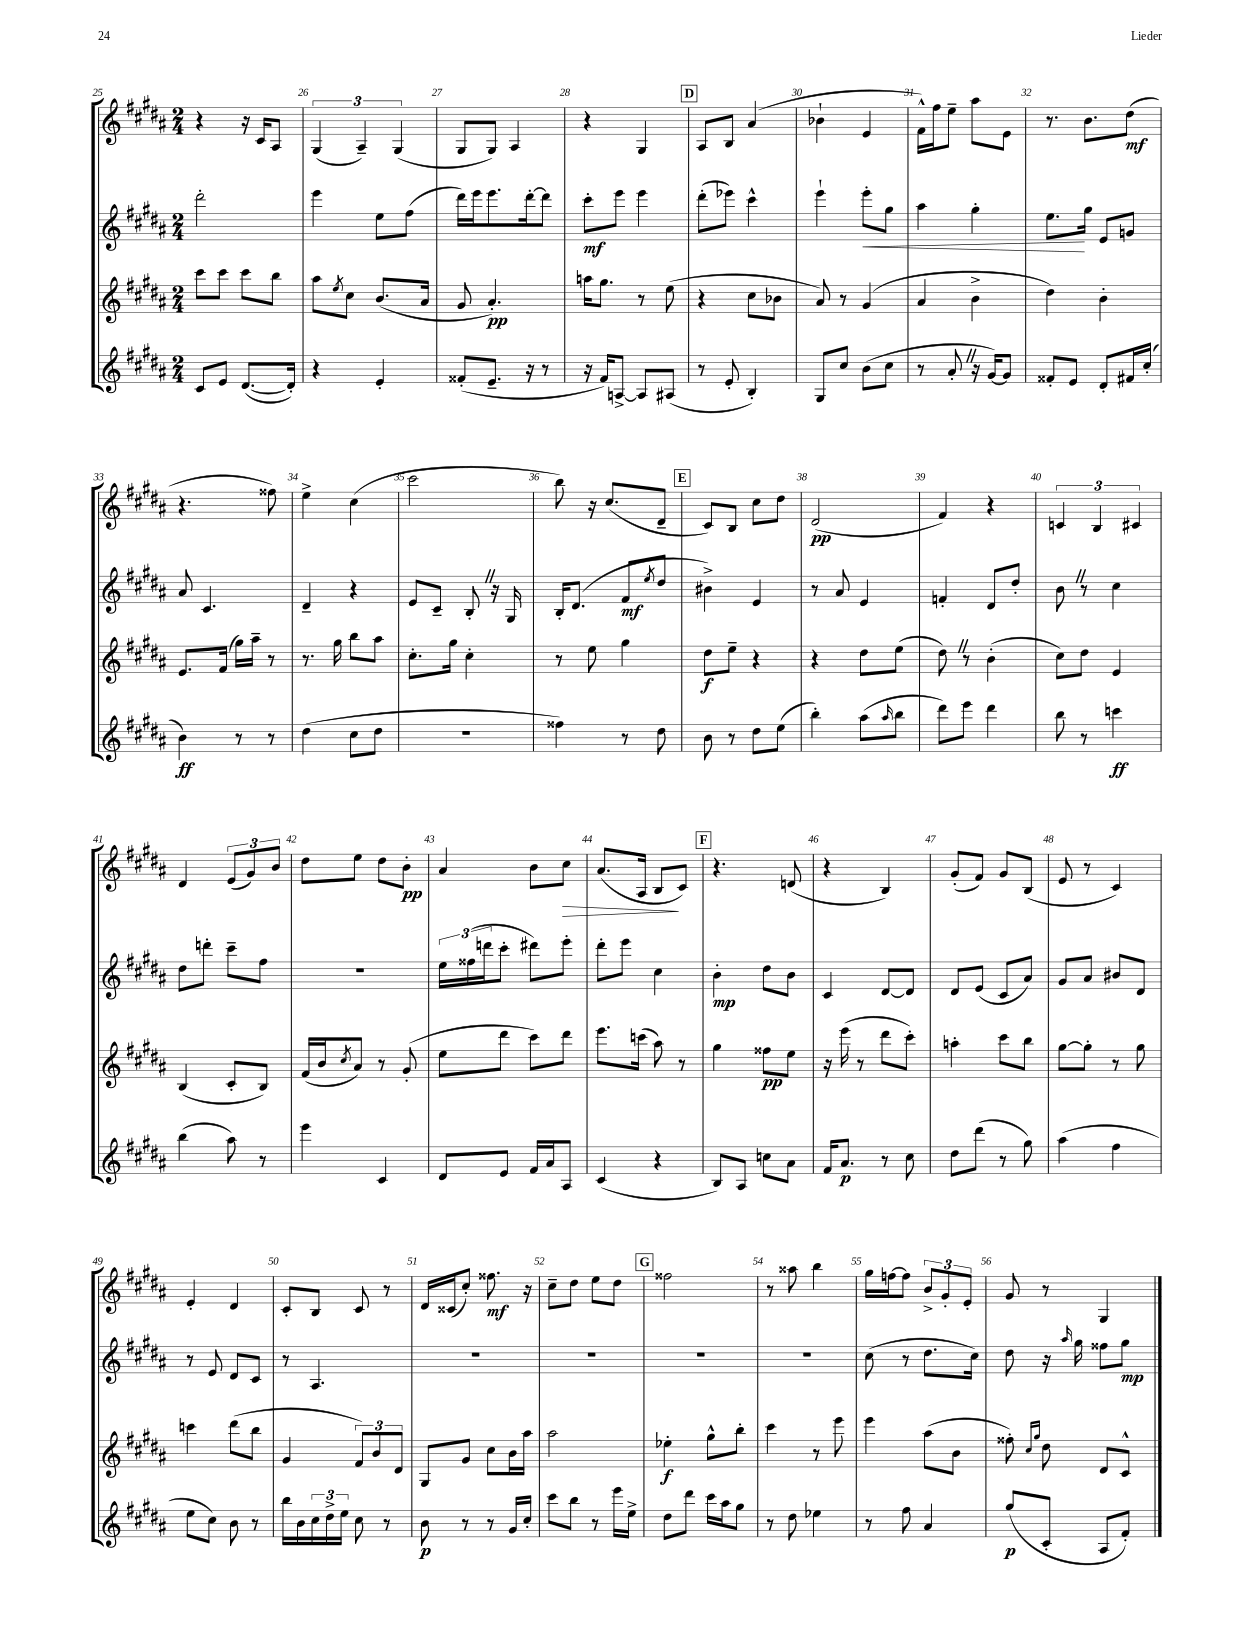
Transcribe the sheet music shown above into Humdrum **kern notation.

**kern	**dynam	**kern	**dynam	**kern	**dynam	**kern	**dynam
*part4	*part4	*part3	*part3	*part2	*part2	*part1	*part1
*staff4	*staff4	*staff3	*staff3	*staff2	*staff2	*staff1	*staff1
*clefG2	*	*clefG2	*	*clefG2	*	*clefG2	*
*k[f#c#g#d#a#]	*	*k[f#c#g#d#a#]	*	*k[f#c#g#d#a#]	*	*k[f#c#g#d#a#]	*
*M2/4	*	*M2/4	*	*M2/4	*	*M2/4	*
=25	=25	=25	=25	=25	=25	=25	=25
8c#/L	.	8ccc#\L	.	2ddd#'\	.	4r	.
8e/J	.	8ccc#\J	.	.	.	.	.
([8.d#/L	.	8ccc#\L	.	.	.	16r	.
.	.	.	.	.	.	16c#/KL	.
.	.	8bb\J	.	.	.	8A#/J	.
16d#'/Jk])	.	.	.	.	.	.	.
=26	=26	=26	=26	=26	=26	=26	=26
4r	.	8aa#\L	.	4eee\	.	(6G#/	.
.	.	8qee/	.	.	.	.	.
.	.	8cc#\J	.	.	.	.	.
.	.	.	.	.	.	6A#~/)	.
4e'/	.	(8.b/L	.	8ee\L	.	.	.
.	.	.	.	.	.	(6G#/	.
.	.	.	.	(8ff#\J	.	.	.
.	.	16a#/Jk	.	.	.	.	.
=27	=27	=27	=27	=27	=27	=27	=27
(8f##X'/L	.	8g#/	.	16ddd#\LL)	.	8G#/L	.
.	.	.	.	16eee\J	.	.	.
8.e~/J	.	4.a#'/)	pp	8.eee\	.	8G#/J)	.
.	.	.	.	.	.	4A#/	.
16r	.	.	.	[16ddd#'\k	.	.	.
8r	.	.	.	8ddd#\J]	.	.	.
=28	=28	=28	=28	=28	=28	=28	=28
16r	.	16aan\KL	.	8ccc#'\L	mf	4r	.
16f#/KL)	.	8.gg#\J	.	.	.	.	.
[8An^/J	.	.	.	8eee\J	.	.	.
8A/L]	.	8r	.	4eee\	.	4G#/	.
(8A#X/J	.	(8ee\	.	.	.	.	.
!!LO:REH:place=s1:t=D
=29	=29	=29	=29	=29	=29	=29	=29
8r	.	4r	.	(8ddd#'\L	.	8A#/L	.
8e'/	.	.	.	8eee-X\J)	.	8B/J	.
4B'/)	.	8cc#\L	.	4ccc#^^\	.	(4a#/	.
.	.	8b-X\J	.	.	.	.	.
=30	=30	=30	=30	=30	=30	=30	=30
8G#/L	.	8a#/)	.	4eee`\	.	4b-X`\	.
8cc#/J	.	8r	.	.	.	.	.
!	!	!	!	!	!LO:HP:b	!	!
(8b\L	.	(4g#/	.	8eee'\L	<	4e/	.
8cc#\J	.	.	.	8gg#\J	.	.	.
=31	=31	=31	=31	=31	=31	=31	=31
8r	.	4a#/	.	4aa#\	.	16f#^^\LL)	.
.	.	.	.	.	.	16ff#\J	.
8a#'Z/	.	.	.	.	.	8ee~\J	.
16r	.	4b^\	.	4gg#'\	.	8aa#\L	.
[16g#/KL)	.	.	.	.	.	.	.
8g#/J]	.	.	.	.	.	8e\J	.
=32	=32	=32	=32	=32	=32	=32	=32
8f##X'/L	.	4dd#\)	.	8.ee\L	.	8.r	.
8e/J	.	.	.	.	.	.	.
.	.	.	.	16gg#\Jk	[	8.b\L	.
8d#'/L	.	4b'\	.	8e/L	.	.	.
16f#X/L	.	.	.	8gn/J	.	(8dd#\J	mf
(16cc#'/JJ	.	.	.	.	.	.	.
!!LO:LB:g=z
=33	=33	=33	=33	=33	=33	=33	=33
4b\)	ff	8.e/L	.	8a#/	.	4.r	.
.	.	.	.	4.c#/	.	.	.
.	.	(16f#/Jk	.	.	.	.	.
8r	.	16gg#\LL)	.	.	.	.	.
.	.	16aa#~\JJ	.	.	.	.	.
8r	.	8r	.	.	.	8ff##X\)	.
=34	=34	=34	=34	=34	=34	=34	=34
(4dd#\	.	8.r	.	4d#~/	.	4ee^\	.
.	.	16gg#\	.	.	.	.	.
8cc#\L	.	8bb\L	.	4r	.	(4cc#\	.
8dd#\J	.	8aa#\J	.	.	.	.	.
=35	=35	=35	=35	=35	=35	=35	=35
2r	.	8.cc#'\L	.	8e/L	.	2ccc#\	.
.	.	.	.	8c#~/J	.	.	.
.	.	16gg#\Jk	.	.	.	.	.
.	.	4cc#'\	.	8B'Z/	.	.	.
.	.	.	.	16r	.	.	.
.	.	.	.	16G#/	.	.	.
=36	=36	=36	=36	=36	=36	=36	=36
4ff##X\)	.	8r	.	16B'/KL	.	8bb\)	.
.	.	.	.	(8.d#/J	.	.	.
.	.	8ee\	.	.	.	16r	.
.	.	.	.	.	.	(8.cc#/L	.
8r	.	4gg#\	.	8f#/L	mf	.	.
.	.	.	.	8qee/	.	.	.
8dd#\	.	.	.	8dd#/J	.	8d#~/J	.
!!LO:REH:place=s1:t=E
=37	=37	=37	=37	=37	=37	=37	=37
8b\	.	8dd#\L	f	4b#X^\)	.	8c#/L)	.
8r	.	8ee~\J	.	.	.	8B/J	.
8dd#\L	.	4r	.	4e/	.	8cc#\L	.
(8ee\J	.	.	.	.	.	8dd#\J	.
=38	=38	=38	=38	=38	=38	=38	=38
4bb'\)	.	4r	.	8r	.	(2d#/	pp
.	.	.	.	8a#/	.	.	.
(8aa#\L	.	8dd#\L	.	4e/	.	.	.
16qqaa#/	.	.	.	.	.	.	.
8bb\J	.	(8ee\J	.	.	.	.	.
=39	=39	=39	=39	=39	=39	=39	=39
8ddd#\L)	.	8dd#Z\)	.	4fn'/	.	4f#/)	.
8eee\J	.	8r	.	.	.	.	.
4ddd#\	.	(4b'\	.	8d#/L	.	4r	.
.	.	.	.	8dd#'/J	.	.	.
=40	=40	=40	=40	=40	=40	=40	=40
8bb\	.	8cc#\L)	.	8bZ\	.	6cn/	.
8r	.	8dd#\J	.	8r	.	.	.
.	.	.	.	.	.	6B/	.
4cccn\	ff	4e/	.	4cc#\	.	.	.
.	.	.	.	.	.	6c#X/	.
!!LO:LB:g=z
=41	=41	=41	=41	=41	=41	=41	=41
(4bb\	.	(4B/	.	8dd#\L	.	4d#/	.
.	.	.	.	8dddn'\J	.	.	.
8aa#\)	.	8c#'/L	.	8ccc#~\L	.	(12e/L	.
.	.	.	.	.	.	12g#/)	.
8r	.	8B/J)	.	8ff#\J	.	.	.
.	.	.	.	.	.	12b/J	.
=42	=42	=42	=42	=42	=42	=42	=42
4eee\	.	(16f#/LL	.	2r	.	8dd#\L	.
.	.	16b/J	.	.	.	.	.
.	.	8qcc#/	.	.	.	.	.
.	.	8a#/J)	.	.	.	8ee\J	.
4c#/	.	8r	.	.	.	8dd#\L	.
.	.	(8g#'/	.	.	.	8b'\J	pp
=43	=43	=43	=43	=43	=43	=43	=43
8d#/L	.	8ee\L	.	24ee\LL	.	4a#/	.
.	.	.	.	(24ff##X\	.	.	.
.	.	.	.	24dddn\J	.	.	.
8e/J	.	8ddd#\J	.	8ccc#'\J	.	.	.
16f#/LL	.	8ccc#\L)	.	8ddd#X\L)	.	8b\L	.
16a#/J	.	.	.	.	.	.	.
!	!	!	!	!	!	!	!LO:HP:b
8A#/J	.	8ddd#\J	.	8eee'\J	.	8cc#\J	>
=44	=44	=44	=44	=44	=44	=44	=44
(4c#/	.	8.eee\L	.	8ddd#'\L	.	(8.a#/L	.
.	.	.	.	8eee\J	.	.	.
.	.	(16cccn\Jk	.	.	.	16A#/Jk	.
4r	.	8aa#\)	.	4cc#\	.	8B/L	.
.	.	8r	.	.	.	8c#/J)	]
!!LO:REH:place=s1:t=F
=45	=45	=45	=45	=45	=45	=45	=45
8B/L)	.	4gg#\	.	4b'\	mp	4.r	.
8A#/J	.	.	.	.	.	.	.
8ccn\L	.	8ff##X\L	pp	8dd#\L	.	.	.
8a#\J	.	8ee\J	.	8b\J	.	(8dn/	.
=46	=46	=46	=46	=46	=46	=46	=46
16f#/KL	.	16r	.	4c#/	.	4r	.
8.a#/J	p	(16eee\	.	.	.	.	.
.	.	8r	.	.	.	.	.
8r	.	8ddd#\L	.	[8d#/L	.	4B/)	.
8cc#\	.	8ccc#'\J)	.	8d#/J]	.	.	.
=47	=47	=47	=47	=47	=47	=47	=47
8dd#\L	.	4aan'\	.	8d#/L	.	(8g#'/L	.
(8ddd#\J	.	.	.	(8e/J	.	8f#/J)	.
8r	.	8ccc#\L	.	8c#/L	.	8g#/L	.
8gg#\)	.	8bb\J	.	8a#/J)	.	(8B/J	.
=48	=48	=48	=48	=48	=48	=48	=48
(4aa#\	.	[8gg#\L	.	8g#/L	.	8e/	.
.	.	8gg#'\J]	.	8a#/J	.	8r	.
4ff#\	.	8r	.	8b#X/L	.	4c#/)	.
.	.	8gg#\	.	8d#/J	.	.	.
!!LO:LB:g=z
=49	=49	=49	=49	=49	=49	=49	=49
8ee\L	.	4cccn\	.	8r	.	4e'/	.
8cc#\J)	.	.	.	8e/	.	.	.
8b\	.	(8ddd#\L	.	8d#/L	.	4d#/	.
8r	.	8bb\J	.	8c#/J	.	.	.
=50	=50	=50	=50	=50	=50	=50	=50
16bb\LL	.	4g#/	.	8r	.	8c#'/L	.
16b\	.	.	.	.	.	.	.
24cc#\	.	.	.	4.A#/	.	8B/J	.
24dd#^\	.	.	.	.	.	.	.
24ee\JJ	.	.	.	.	.	.	.
8cc#\	.	12f#/L)	.	.	.	8c#/	.
.	.	12b/	.	.	.	.	.
8r	.	.	.	.	.	8r	.
.	.	12d#/J	.	.	.	.	.
=51	=51	=51	=51	=51	=51	=51	=51
8b\	p	8G#/L	.	2r	.	16d#/LL	.
.	.	.	.	.	.	(16c##X/J	.
8r	.	8g#/J	.	.	.	8cc#'/J)	.
8r	.	8cc#\L	.	.	.	8.ff##X\	mf
16g#/LL	.	16b\L	.	.	.	.	.
16cc#'/JJ	.	16aa#\JJ	.	.	.	16r	.
=52	=52	=52	=52	=52	=52	=52	=52
8ccc#\L	.	2aa#\	.	2r	.	8cc#~\L	.
8bb\J	.	.	.	.	.	8dd#\J	.
8r	.	.	.	.	.	8ee\L	.
16eee\LL	.	.	.	.	.	8dd#\J	.
16ee^\JJ	.	.	.	.	.	.	.
!!LO:REH:place=s1:t=G
=53	=53	=53	=53	=53	=53	=53	=53
8dd#\L	.	4ee-X'\	f	2r	.	2ff##X\	.
8ddd#\J	.	.	.	.	.	.	.
16ccc#\LL	.	8gg#^^\L	.	.	.	.	.
16aa#\J	.	.	.	.	.	.	.
8gg#\J	.	8bb'\J	.	.	.	.	.
=54	=54	=54	=54	=54	=54	=54	=54
8r	.	4ccc#\	.	2r	.	8r	.
8dd#\	.	.	.	.	.	8aa##X\	.
4ee-X\	.	8r	.	.	.	4bb\	.
.	.	8eee\	.	.	.	.	.
=55	=55	=55	=55	=55	=55	=55	=55
8r	.	4eee\	.	(8cc#\	.	16gg#\LL	.
.	.	.	.	.	.	[16ffn\J	.
8ff#\	.	.	.	8r	.	8ff\J]	.
4a#/	.	(8aa#\L	.	8.dd#\L	.	12b^/L	.
.	.	.	.	.	.	12g#'/	.
.	.	8b\J	.	.	.	.	.
.	.	.	.	.	.	12e'/J	.
.	.	.	.	16cc#\Jk)	.	.	.
=56	=56	=56	=56	=56	=56	=56	=56
(8gg#/L	p	8ff##X'\)	.	8dd#\	.	8g#/	.
.	.	16qqcc#/LL	.	.	.	.	.
.	.	16qqgg#/JJ	.	.	.	.	.
8c#'/J	.	8dd#\	.	16r	.	8r	.
.	.	.	.	16qqaa#/	.	.	.
.	.	.	.	16gg#\	.	.	.
8A#/L	.	8d#/L	.	8ff##X\L	.	4G#/	.
8f#'/J)	.	8c#^^/J	.	8gg#\J	mp	.	.
==	==	==	==	==	==	==	==
*-	*-	*-	*-	*-	*-	*-	*-
